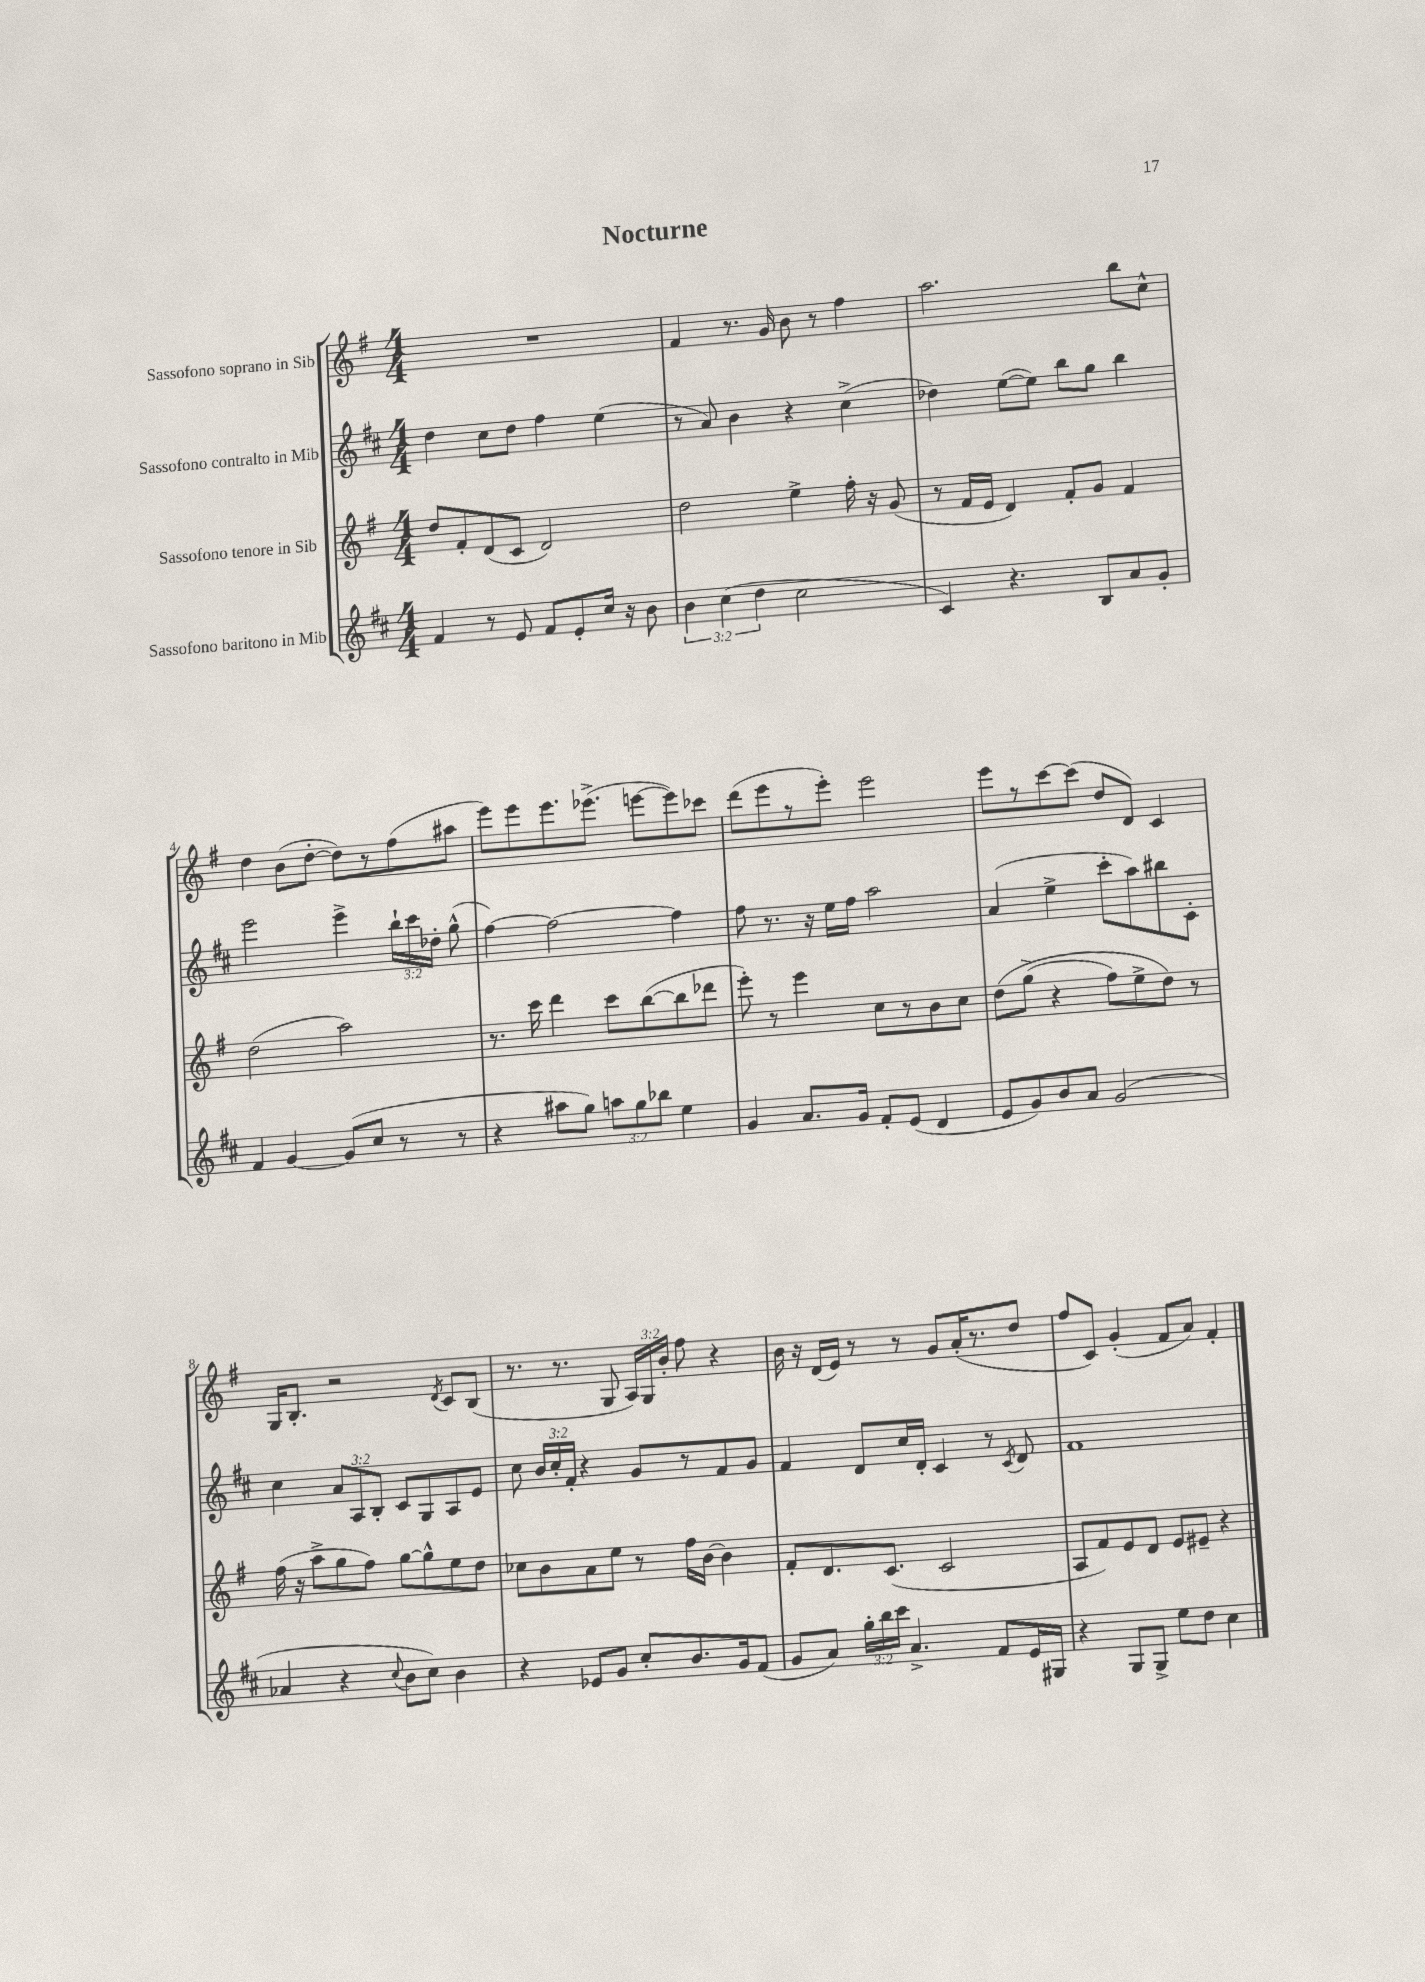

**kern	**kern	**kern	**kern
*staff4	*staff3	*staff2	*staff1
*clefG2	*clefG2	*clefG2	*clefG2
*k[f#c#]	*k[f#]	*k[f#c#]	*k[f#]
*M4/4	*M4/4	*M4/4	*M4/4
4f#	8dd	4dd	1r
.	8f#'	.	.
8r	(8d	8cc#	.
8e	8c	8dd	.
8f#	2d)	4ff#	.
8e'	.	.	.
16cc#	.	(4ee	.
16r	.	.	.
8b	.	.	.
=	=	=	=
6b	2dd	8r	4f#
.	.	8a)	.
(6cc#	.	.	.
.	.	4b	8.r
6dd	.	.	.
.	.	.	16g
2cc#	4ee^	4r	8b
.	.	.	8r
.	16ff#'	(4cc#^	4ff#
.	16r	.	.
.	(8g	.	.
=	=	=	=
4c#)	8r	4dd-)	2.aa
.	16f#	.	.
.	16e	.	.
4.r	4d)	([8ee	.
.	.	8ee])	.
.	8f#'	8bb	.
8B	8g	8gg	.
8a	4f#	4bb	8bb
8g'	.	.	8cc^^
=	=	=	=
4f#	(2dd	2eee	4dd
[4g	.	.	(8b
.	.	.	[8dd'
(8g]	2aa)	4eee^	8dd])
8cc#	.	.	8r
8r	.	24bb`	(8ff#
.	.	24ccc#	.
.	.	24dd-'	.
8r	.	(8gg^^	8aa#
=	=	=	=
4r	8.r	[4ff#)	8eee)
.	.	.	8eee
.	16ccc	.	.
8aa#	4ddd	2ff#_	8.eee
8gg)	.	.	.
.	.	.	(8.eee-^
12aa	8ccc	.	.
12gg	.	.	.
.	([8bb	.	[8eee
12bb-	.	.	.
4ee	8bb]	4ff#]	8eee])
.	8ddd-	.	8ccc-
=	=	=	=
4g	8eee')	8ff#	(8ddd
.	8r	8.r	8eee
8.a	4eee	.	8r
.	.	16r	.
.	.	16ee	8eee')
16g	.	16ff#	.
8f#'	8cc	2aa	2eee
(8e	8r	.	.
4d	8b	.	.
.	8cc	.	.
=	=	=	=
8e	&(8dd	(4a	8eee
8g)	(8gg^	.	8r
8b	4r	4ee^	[8ccc
8a	.	.	(8ccc]
(2g	8ff#)	8ccc#'	8dd
.	8ee^	8aa)	8d)
.	8dd&)	8bb#	4c
.	8r	8c#'	.
=	=	=	=
4a-	(16ff#	4cc#	16G
.	16r	.	8.B'
.	8aa^	.	.
4r	8gg	12a	2r
.	.	12A	.
.	8ff#)	.	.
.	.	12B'	.
8qqcc#	.	.	.
8b	[8gg	8c#	.
8cc#)	8gg^^]	8G	.
.	.	.	8qd
4b	8ee	8A	8c
.	8dd	8e	(8B
=	=	=	=
4r	8cc-	8cc#	8.r
.	8b	24b	.
.	.	24cc#'	.
.	.	.	8.r
.	.	24f#'	.
8e-	8a	4r	.
8g	8ee	.	8G
8cc#'	8r	8g	24A)
.	.	.	24G
.	.	.	24b'
8.b	16ff#	8r	8ff#
.	[16b	.	.
.	4b]	8f#	4r
16g	.	.	.
(8f#	.	8g	.
=	=	=	=
8g	8f#'	4f#	16b
.	.	.	16r
8a)	8.d	.	(16d
.	.	.	16e)
24gg'	.	8d	8r
24bb	.	.	.
.	(8.c	.	.
24ccc#	.	.	.
4.a^	.	16cc#	8r
.	.	16d'	.
.	2c	4c#	8g
.	.	.	(16a'
.	.	.	8.r
8f#	.	8r	.
.	.	8qc#	.
16e	.	8d	8dd
16G#	.	.	.
=	=	=	=
4r	8A	1f#	8ff#
.	8f#)	.	8c)
8G	8e	.	(4g'
8G^	8d	.	.
8ee	8e	.	8f#
8dd	8e#~	.	8a)
4cc#	4r	.	4f#'
==	==	==	==
*-	*-	*-	*-
